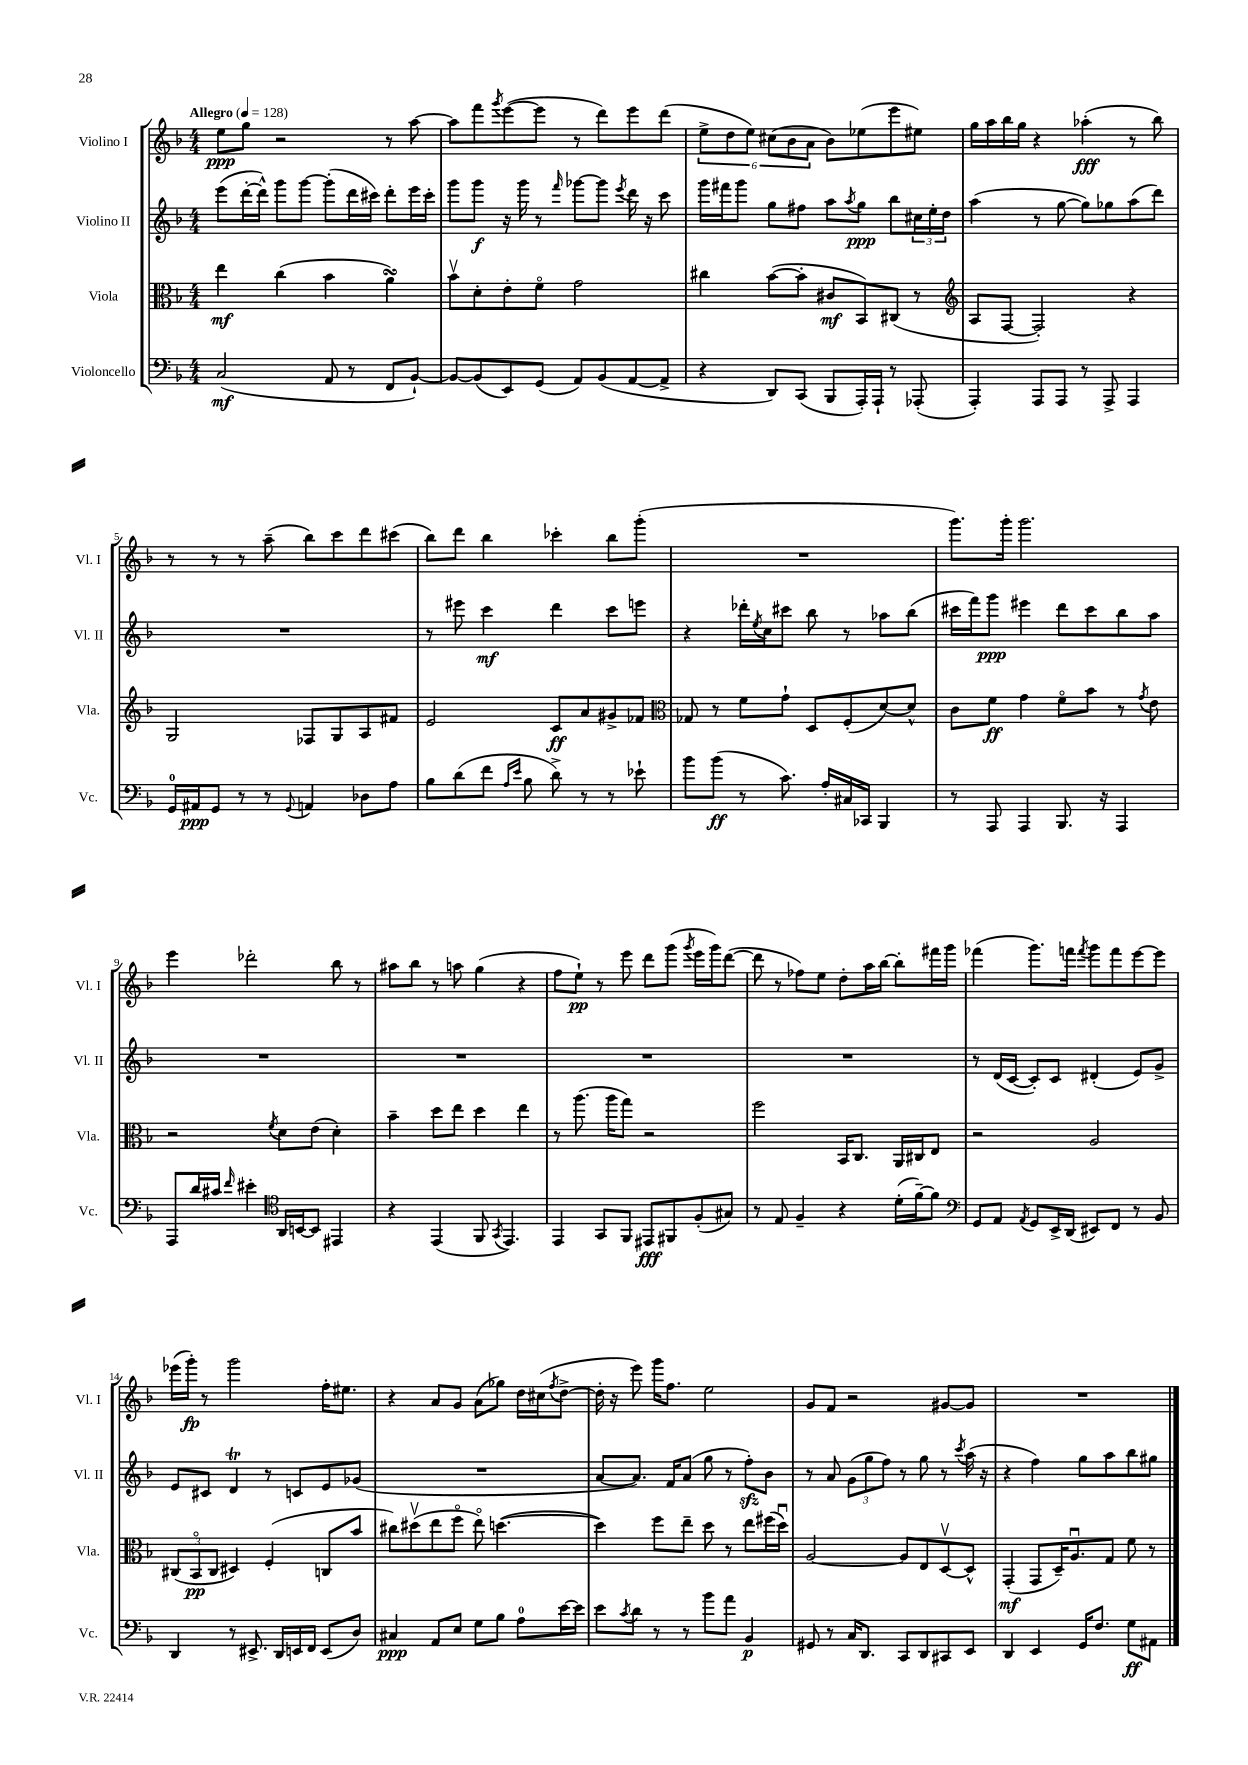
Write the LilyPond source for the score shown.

<<
\new StaffGroup <<
\new Staff = "s0" \with { instrumentName = "Violino I" shortInstrumentName = "Vl. I" } {
    \clef treble \key f \major \numericTimeSignature \time 4/4 \tempo "Allegro" 4 = 128
    e''8\ppp g''8 r2 r8 a''8~ |
    a''8 f'''8 \acciaccatura { g'''8 } e'''8~( e'''8 r8 d'''8) e'''8 d'''8( |
    \tuplet 6/4 { e''8-> d''8 e''8) cis''8( bes'8 a'8 } bes'8) ees''8( e'''8 eis''8) |
    g''16 a''16 bes''16 g''16 r4 aes''4-.\fff( r8 bes''8) |
    r8 r8 r8 a''8--( bes''8) c'''8 d'''8 cis'''8( |
    bes''8) d'''8 bes''4 ces'''4-. bes''8 g'''8-.( |
    R1 |
    g'''8.) g'''16-. g'''2. |
    e'''4 des'''2-. bes''8 r8 |
    ais''8 bes''8 r8 a''8 g''4( r4 |
    f''8 e''8-!\pp) r8 e'''8 d'''8 g'''8( \acciaccatura { g'''8 } e'''16 g'''16) d'''8~( |
    d'''8 r8 fes''8) e''8 d''8-. a''16 bes''16~ bes''8-. fis'''16 g'''16 |
    fes'''4( g'''8.) f'''16 \acciaccatura { f'''8 } g'''8 f'''8 e'''8~ e'''8 |
    ees'''16( g'''16-.\fp) r8 g'''2 f''16-. eis''8. |
    r4 a'8 g'8 a'8( ges''8) d''16 cis''16( \acciaccatura { f''8 } d''8~-> |
    d''16-. r16 e'''8) g'''16 f''8. e''2 |
    g'8 f'8 r2 gis'8~ gis'8 |
    R1 \bar "|." |
}
\new Staff = "s1" \with { instrumentName = "Violino II" shortInstrumentName = "Vl. II" } {
    \clef treble \key f \major \numericTimeSignature \time 4/4
    e'''8( d'''16~-. d'''16-^) g'''8 g'''8~ g'''8-.( d'''16 cis'''16) d'''8-. e'''16 cis'''16-. |
    g'''8 g'''8\f r16 g'''16 r8 \grace { f'''16 } ges'''8~ ges'''8 \acciaccatura { e'''8 } d'''16 r16 c'''8 |
    g'''16 fis'''16 g'''8 g''8 fis''8 a''8 \acciaccatura { a''8 } g''8\ppp bes''8 \tuplet 3/2 { cis''16 e''16-. d''16 } |
    a''4( r8 g''8~ g''8) ges''8 a''8( d'''8) |
    R1 |
    r8 eis'''8 c'''4\mf d'''4 c'''8 e'''8 |
    r4 des'''16-. \acciaccatura { e''8 } c''16 cis'''8 bes''8 r8 aes''8 bes''8( |
    cis'''16 f'''16) g'''8\ppp eis'''4 d'''8 cis'''8 bes''8 a''8 |
    R1 |
    R1 |
    R1 |
    R1 |
    r8 d'16( c'16~ c'8-.) c'8 dis'4-.( e'8) g'8-> |
    e'8 cis'8 d'4\trill r8 c'8 e'8 ges'8( |
    R1 |
    a'8~ a'8.) f'16 a'8( g''8 r8 f''8-.\sfz) bes'8 |
    r8 a'8 \tuplet 3/2 { g'8( g''8 f''8) } r8 g''8 r8 \acciaccatura { c'''8 } a''16( r16 |
    r4 f''4) g''8 a''8 bes''8 gis''8 \bar "|." |
}
\new Staff = "s2" \with { instrumentName = "Viola" shortInstrumentName = "Vla." } {
    \clef alto \key f \major \numericTimeSignature \time 4/4
    e''4\mf c''4( bes'4 a'4\turn) |
    bes'8\upbow d'8-. e'8-. f'8\flageolet g'2 |
    cis''4 bes'8~( bes'8-. cis'8\mf bes,8) cis8( r8 |
    \clef treble a8 f8~ f2-.) r4 |
    g2 fes8 g8 a8 fis'8 |
    e'2 c'8\ff a'8 gis'8-> fes'8 |
    \clef alto ges8 r8 f'8 g'8-! d8 f8-.( d'8~) d'8-^ |
    c'8 f'8\ff g'4 f'8\flageolet bes'8 r8 \acciaccatura { g'8 } e'8 |
    r2 \acciaccatura { f'8 } d'8 e'8( d'4-.) |
    bes'4-- d''8 e''8 d''4 e''4 |
    r8 a''8.( a''16 g''8) r2 |
    f''2 bes,16 c8. a,16 cis16 e8 |
    r2 a2 |
    \tuplet 3/2 { cis8( bes,8\flageolet\pp cis8 } dis4) f4-.( c8 bes'8 |
    cis''8) dis''8\upbow( e''8 f''8\flageolet e''8\flageolet) d''4.~( |
    d''4) f''8 e''8-- d''8 r8 e''8 fis''16( d''16\downbow) |
    a2~ a8 e8 d8~\upbow d8-^ |
    g,4-.\mf( g,8 d16--) a8.\downbow g8 f'8 r8 \bar "|." |
}
\new Staff = "s3" \with { instrumentName = "Violoncello" shortInstrumentName = "Vc." } {
    \clef bass \key f \major \numericTimeSignature \time 4/4
    c2\mf( a,8 r8 f,8 bes,8~-!) |
    bes,8~ bes,8( e,8) g,8( a,8) bes,8( a,8~ a,8-> |
    r4 d,8) c,8( bes,,8 a,,16-.) a,,16-! r8 aes,,8-.( |
    a,,4-.) a,,8 a,,8 r8 a,,8-> a,,4 |
    g,16-0 ais,16\ppp g,8 r8 r8 \appoggiatura { g,8 } a,4 des8 a8 |
    bes8 d'8( f'8 \grace { a16 e'16 } bes8 d'8->) r8 r8 ees'8-! |
    bes'8 bes'8\ff( r8 c'8.) a16-. cis16 ces,16 bes,,4 |
    r8 a,,8 a,,4 bes,,8. r16 a,,4 |
    a,,8 d'16 cis'16 \grace { f'16 } eis'4-. \clef tenor a,16 b,16~ b,8 eis,4 |
    r4 e,4( f,8 \acciaccatura { g,8 } e,4.) |
    e,4 g,8 f,8 eis,8\fff fis,8 f8-.( gis8) |
    r8 e8 f4-- r4 d'16-.( f'16~--) f'8 |
    \clef bass g,8 a,8 \acciaccatura { a,8 } g,8 e,16-> d,16( eis,8) f,8 r8 bes,8 |
    d,4 r8 eis,8.-> d,16 e,16 f,16 e,8( d8) |
    cis4\ppp a,8 e8 g8 bes8 a8-0 e'16~ e'16 |
    e'8 \acciaccatura { c'8 } d'8 r8 r8 bes'8 a'8 bes,4\p |
    gis,8 r8 c16 d,8. c,8 d,8 cis,8 e,8 |
    d,4 e,4 g,16 f8. g8\ff ais,8 \bar "|." |
}
>>
>>
